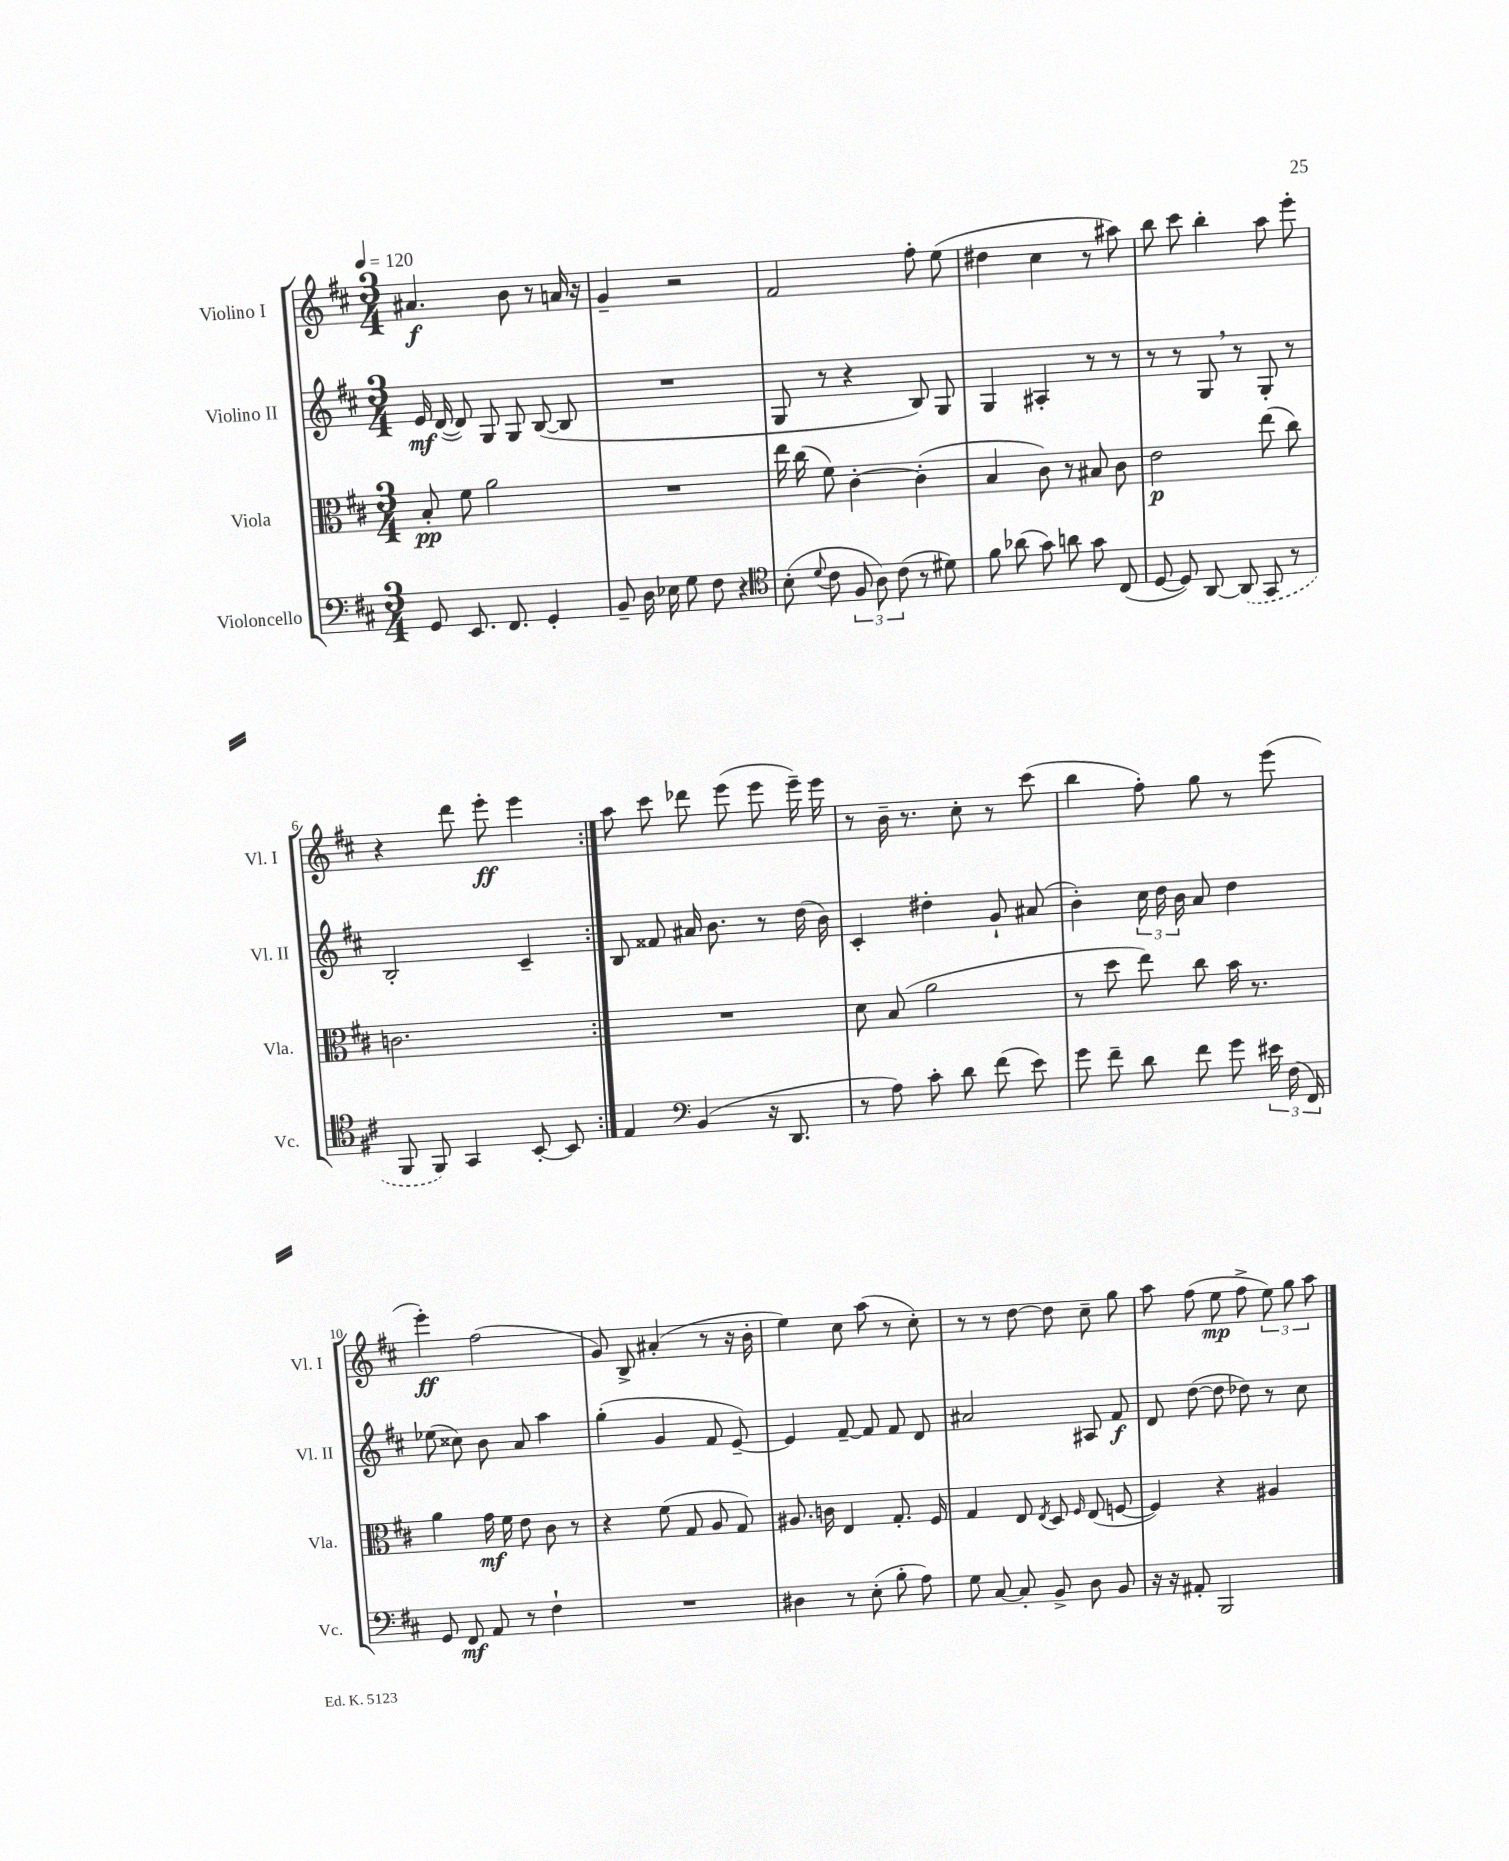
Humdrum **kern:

**kern	**kern	**kern	**kern
*staff4	*staff3	*staff2	*staff1
*clefF4	*clefC3	*clefG2	*clefG2
*k[f#c#]	*k[f#c#]	*k[f#c#]	*k[f#c#]
*M3/4	*M3/4	*M3/4	*M3/4
*MM120	*MM120	*MM120	*MM120
8GG/	8B'/	16e/	4.a#/
.	.	([16d/	.
8.EE/	8f#\	8d/])	.
.	2a\	8G/	.
8.FF#/	.	.	.
.	.	8G/	8b\
4GG'/	.	([8B/	8r
.	.	8B/]	16a/
.	.	.	16r
=	=	=	=
8BB~/	2.r	2.r	4g~/
16D\	.	.	.
16E-\	.	.	.
8G\	.	.	2r
8F#\	.	.	.
4r	.	.	.
=	=	=	=
*clefC4	*	*	*
(8B'\	16ee\	8G/	2f#/
.	(16cc#\	.	.
8qqd/	.	.	.
8c#\	8f#\)	8r	.
12F#/	[4c#'\	4r	.
12A\)	.	.	.
(12c#\	.	.	.
8r	(4c#'\]	8B/)	8ff#'\
8d#\)	.	8G/	(8ee\
=	=	=	=
8f#\	4B/	4G/	4dd#\
(8a-\	.	.	.
8g\)	8c#\)	4A#'/	4cc#\
8a\	8r	.	.
8g\	8B#/	8r	8r
(8C#/	8c#\	8r	8aa#\)
=	=	=	=
[8D/	2e\	8r	8bb\
8D/])	.	8r	8ccc#\
[8AA/	.	8G/	4bb'\
(8AA/]	.	8r	.
8GG/	(8ee\	8G'/	8aa\
8r	8cc#\)	8r	8eee'\
=	=	=	=
8FF#/	2.c\	2B'/	4r
8FF#/)	.	.	.
4GG/	.	.	8ddd\
.	.	.	8eee'\
[8BB'/	.	4c#~/	4eee\
8BB/]	.	.	.
=:|!	=:|!	=:|!	=:|!
4E/	2.r	8B/	8aa\
.	.	8f##/	8ccc#\
*clefF4	*	*	*
(4BB/	.	16a#/	8ddd-\
.	.	8.b\	.
.	.	.	(8eee\
16r	.	8r	8eee\
8.DD/	.	.	.
.	.	(16dd\	16eee~\)
.	.	16b\)	16eee\
=	=	=	=
8r	8d\	4c#'/	8r
8A\)	(8B/	.	16b~\
.	.	.	8.r
8c#'\	2a\	4dd#'\	.
8d\	.	.	8cc#'\
(8f#\	.	8g`/	8r
8e\)	.	(8a#/	(8ccc#\
=	=	=	=
8g\	8r	4b'\)	4bb\
8f#~\	8dd\	.	.
8d\	8ee\)	24cc#\	8ff#'\)
.	.	24dd\	.
.	.	24b\	.
8f#\	8cc#\	8a/	8gg\
8g\	16b\	4dd\	8r
.	8.r	.	.
24e#\	.	.	(8eee\
(24F#\	.	.	.
24FF#/)	.	.	.
=	=	=	=
8GG/	4a\	(8ee-\	4eee'\)
8FF#/	.	8cc##\)	.
8AA/	16g\	8b\	(2ff#\
.	16f#\	.	.
8r	8e\	8a/	.
4F#`\	8c#\	4aa\	.
.	8r	.	.
=	=	=	=
2.r	4r	(4gg'\	8g/)
.	.	.	8B^/
.	(8f#\	4g/	(4a#'/
.	8G/	.	.
.	8A/	8f#/	8r
.	8G/)	[8e~/)	16r
.	.	.	16b'\
=	=	=	=
4D#\	8.A#/	4e/]	4ee\)
.	16c\	.	.
8r	4E/	[8f#~/	8cc#\
(8E'\	.	8f#/]	(8aa\
8B'\	8.G'/	8f#/	8r
8A\)	.	8d/	8cc#'\)
.	16F#/	.	.
=	=	=	=
8G\	4G/	2a#/	8r
[8C#/	.	.	8r
8C#'/]	8E/	.	[8dd\
.	8qE/	.	.
8BB^/	8D/	.	8dd\]
.	16qqF#/	.	.
8D\	(8E/	8A#/	8cc#~\
8BB/	[8F/	8f#/	8gg\
=	=	=	=
16r	4F/])	8d/	8aa\
16r	.	.	.
8AA#'/	.	([8dd\	(8ff#\
2BBB/	4r	8dd\]	8ee\
.	.	8dd-\)	8ff#^\
.	4A#/	8r	12ee\)
.	.	.	12gg\
.	.	8cc#\	.
.	.	.	12aa\
==	==	==	==
*-	*-	*-	*-
